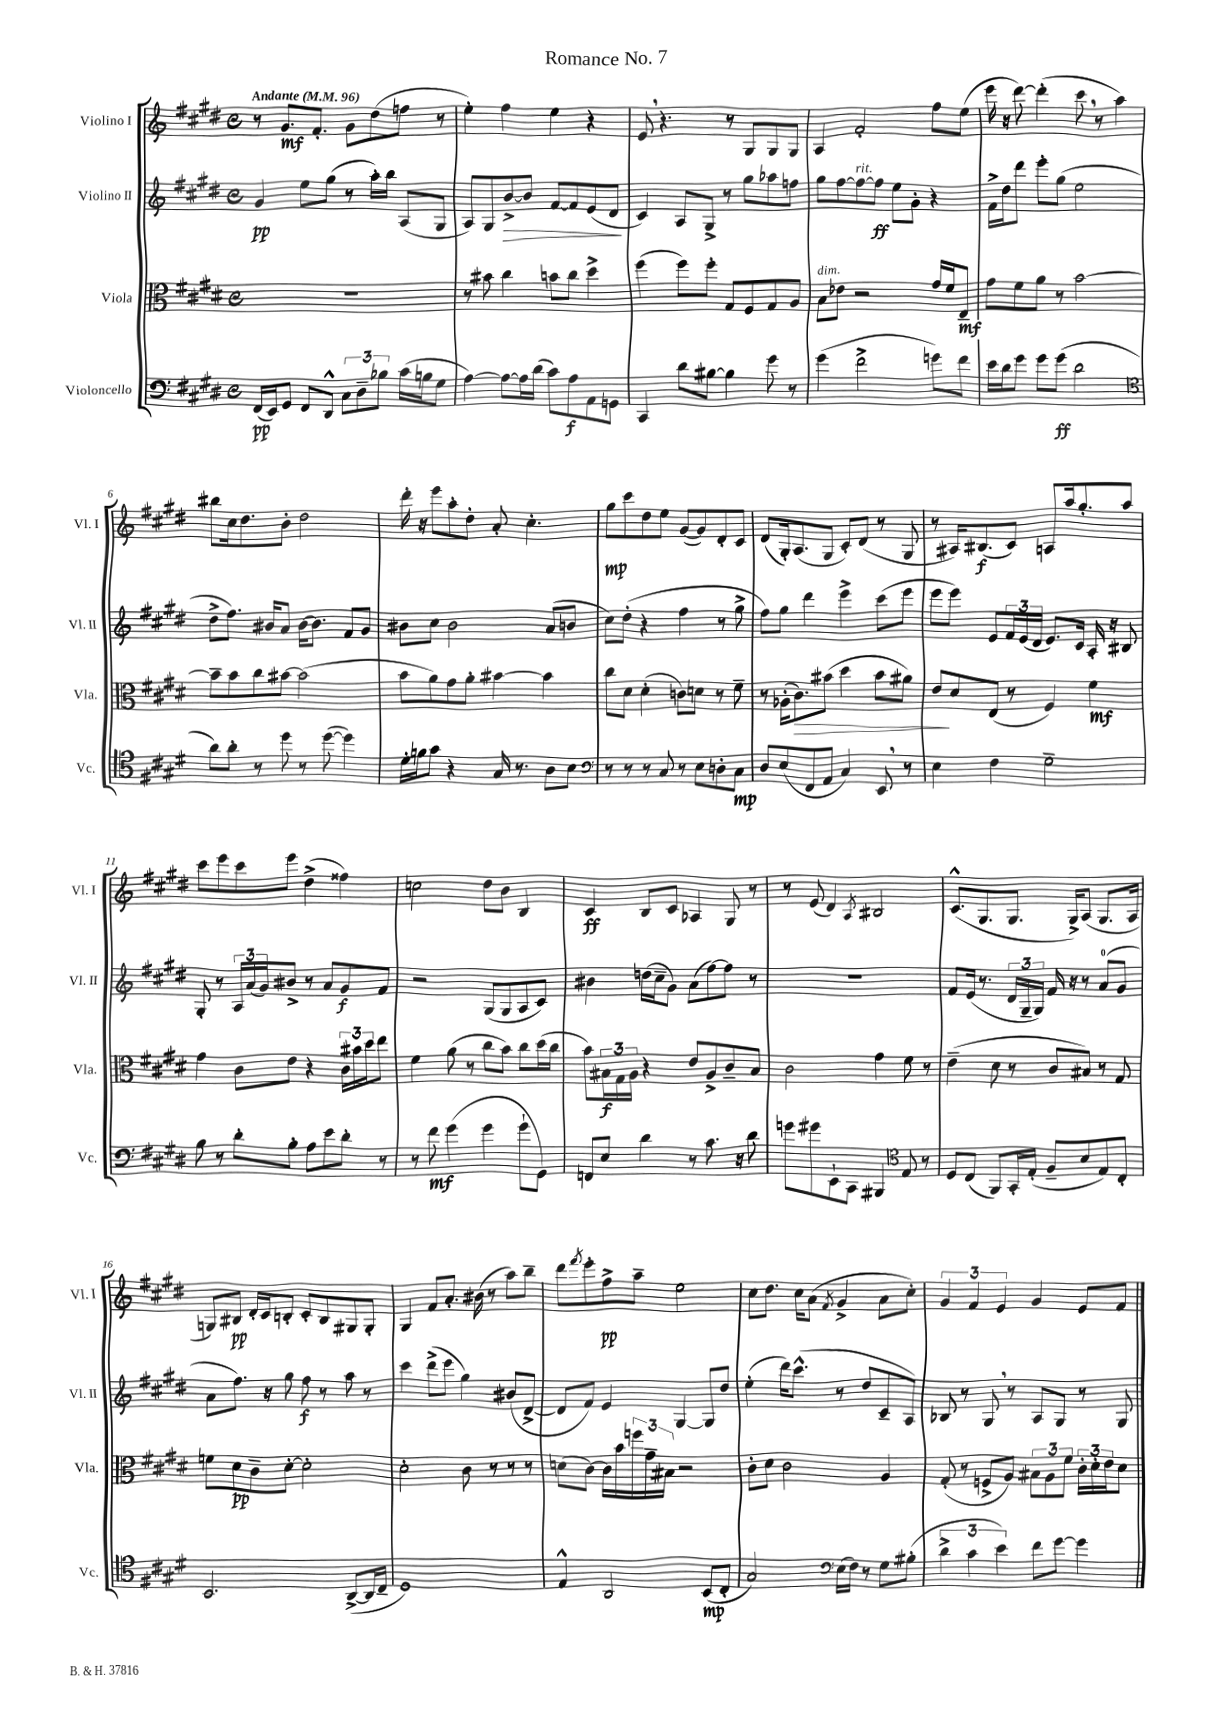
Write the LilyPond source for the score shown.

\header { title = "Romance No. 7" }
<<
\new StaffGroup <<
\new Staff = "s0" \with { instrumentName = "Violino I" shortInstrumentName = "Vl. I" } {
    \clef treble \key e \major \defaultTimeSignature \time 4/4 \tempo "Andante" 4 = 96
    r8 gis'8.\mf fis'8.-. gis'8 dis''8( f''8 r8 |
    e''4-.) fis''4 e''4 r4 |
    e'8 \breathe r4. r8 gis8 gis8 gis8 |
    a4 fis'2-. fis''8 e''8( |
    e'''16 r16 dis'''8~) dis'''4-.( cis'''8 \breathe r8 a''4) |
    bis''8 cis''16 dis''8. b'8-. dis''2 |
    dis'''16-. r16 e'''8 a''8-. dis''8-. a'8-. cis''4.-. |
    gis''8\mp cis'''8 dis''8 e''8 gis'8~( gis'8) dis'8-. cis'8 |
    dis'8( gis16-.) a8.( gis8 cis'8-.) dis'8( r8 gis8 |
    r8 ais16) bis8.\f( cis'8) a8 a''16 gis''8.-. a''8 |
    cis'''8 e'''8 cis'''8 e'''8 dis''4->( fisis''4) |
    c''2 dis''8 b'8 b4 |
    cis'4\ff b8 cis'8 aes4 gis8 r8 |
    r8 e'8( dis'4) \acciaccatura { a8 } bis2 |
    cis'8.-^( gis8. gis8. gis16->) a8( gis8. a16 |
    g8) bis8\pp dis'16-. cis'16 b8-. cis'8-. b8 gis8 gis8-. |
    gis4 fis'8 a'8.-. bis'16( r8 a''8) b''8-- |
    dis'''8 \acciaccatura { fis'''8 } e'''8-. fis''8->\pp a''8-- e''2 |
    cis''8 dis''8. cis''16 a'8( \acciaccatura { fis'8 } gis'4-> a'8 cis''8-.) |
    \tuplet 3/2 { gis'4 fis'4 e'4 } gis'4 e'8 fis'8 \bar "|." |
}
\new Staff = "s1" \with { instrumentName = "Violino II" shortInstrumentName = "Vl. II" } {
    \clef treble \key e \major \defaultTimeSignature \time 4/4
    gis'4\pp e''8 gis''8( r8 a''16-.) b''16 a8( gis8 |
    a8) gis8 b'8~->\> b'8 fis'8~ fis'8 e'8( dis'8\! |
    cis'4) a8 gis8-> r8 gis''8 aes''8 f''8 |
    gis''8 fis''8~ fis''8~^\markup { \italic "rit." } fis''8\ff e''8 gis'8-. r4 |
    fis'16-> dis''16 dis'''8 e'''8-. gis''8( e''2 |
    dis''8-> fis''8.) bis'16 a'8 bis'16~ bis'8. fis'8 gis'8 |
    bis'8 cis''8 bis'2 a'8( b'8 |
    cis''8) dis''8-.( r4 fis''4 r8 gis''8-> |
    fis''8) gis''8 dis'''4 e'''4-> cis'''8( e'''8 |
    e'''8 e'''8) e'8 \tuplet 3/2 { fis'16 e'16( dis'16 } e'8.) cis'16 a16-. r16 bis8 |
    gis8-. r8 \tuplet 3/2 { a16 a'16( gis'16) } bis'8-> r8 a'8 gis'8\f fis'8 |
    r2 gis8( gis8 a8 cis'8) |
    bis'4 d''16( cis''16-- gis'8) a'8( fis''8~) fis''8 r8 |
    R1 |
    fis'8 e'16( r8. \tuplet 3/2 { dis'16 gis16-- gis16) } fis'16 r16 r8 a'8-0( gis'8 |
    a'8 fis''8.) r16 gis''8 fis''8\f r8 a''8 r8 |
    cis'''4 dis'''8->( e'''8 gis''4) bis'8( dis'8~-> |
    dis'8 fis'8) e'4 gis4~ gis8 dis''8 |
    e''4-.( dis'''16) cis'''8.-^( r8 dis''8 cis'8-- a8) |
    bes8 r8 gis8 \breathe r8 a8 gis8 r8 gis8 \bar "|." |
}
\new Staff = "s2" \with { instrumentName = "Viola" shortInstrumentName = "Vla." } {
    \clef alto \key e \major \defaultTimeSignature \time 4/4
    R1 |
    r8 bis'8 cis''4 b'8 cis''8 dis''4-> |
    fis''4( fis''8) fis''8-. gis8 fis8 gis8 a8 |
    b8^\markup { \italic "dim." } ees'8 r2 gis'16 fis'16 e8--\mf |
    gis'8 fis'8 a'8 r8 b'2~ |
    b'8-- b'8 cis''8 bis'8~ bis'2( |
    b'8 a'8) gis'8 a'8-. bis'4~ bis'4 |
    cis''8 dis'8 dis'4-.( c'8) d'8 r8 fis'8-- |
    r8 aes16-.( cis'8.\>) bis'8( dis''4 bis'8 ais'8) |
    e'8\! dis'8 e8( r8 fis4) fis'4\mf |
    gis'4 cis'8 e'8 r4 \tuplet 3/2 { cis'16 bis'16 dis''16 } e''8 |
    fis'4 a'8( r8 cis''8 b'8) cis''8 dis''16( cis''16 |
    b'8) \tuplet 3/2 { bis16\f gis16 a16 } r4 e'8 a8-> cis'8-- bis8 |
    cis'2 gis'4 fis'8 r8 |
    e'4--( dis'8 r8 cis'8 bis8) r8 gis8 |
    f'8 dis'8\pp cis'8-- dis'8~-. dis'2-. |
    dis'2-. cis'8 r8 r8 r8 |
    d'8( cis'8~) cis'16 b'16 \tuplet 3/2 { f''16 gis'16-- bis16 } r2 |
    cis'8-. dis'8 cis'2 a4 |
    gis8-.( r8 f8-> a8) \tuplet 3/2 { bis8 a8 fis'8 } \tuplet 3/2 { cis'16-. dis'16-. e'16 } dis'8 \bar "|." |
}
\new Staff = "s3" \with { instrumentName = "Violoncello" shortInstrumentName = "Vc." } {
    \clef bass \key e \major \defaultTimeSignature \time 4/4
    fis,16\pp( e,16) gis,8 fis,8 dis,8-^ \tuplet 3/2 { cis8 dis8-- bes8 } cis'16( b16 gis8 |
    a4~) a8~ a16 dis'16( cis'8) a8\f a,8 g,8 |
    cis,4 dis'8 bis8~ bis4 gis'8 r8 |
    gis'4( fis'2-> g'8) fis'8 |
    e'16 dis'16 gis'8 gis'8 gis'8\ff( dis'2 |
    \clef tenor a'8) a'8-. r8 dis''8 r8 dis''8~( dis''4) |
    dis'16-. f'16 gis'8 r4 gis16 r8. a8 b8 |
    \clef bass r8 r8 r8 cis8 r8 e8 d8-. cis8\mp |
    dis8 e8( fis,8 a,8 cis4) e,8 \breathe r8 |
    e4 fis4 gis2-- |
    b8 r8 dis'8-. b8-. a8 e'8 dis'8-. r8 |
    r8 fis'8\mf gis'4( gis'4 gis'8-! gis,8) |
    f,8 e8 dis'4 r8 cis'8. r16 dis'8 |
    g'8 gis'8 e,8-! cis,8 bis,,4 \clef tenor e8 r8 |
    dis8 cis8( fis,8) gis,16-. e16-.( fis8-- b8 e8) cis8-. |
    b,2. a,8~->( a,16 cis16-- |
    dis1) |
    e4-^ a,2 b,8\mp( cis8-. |
    gis2) \clef bass e16( fis16) r8 gis8 bis8-.( |
    \tuplet 3/2 { dis'4-> cis'4 e'4) } fis'8 gis'8~ gis'4 \bar "|." |
}
>>
>>
